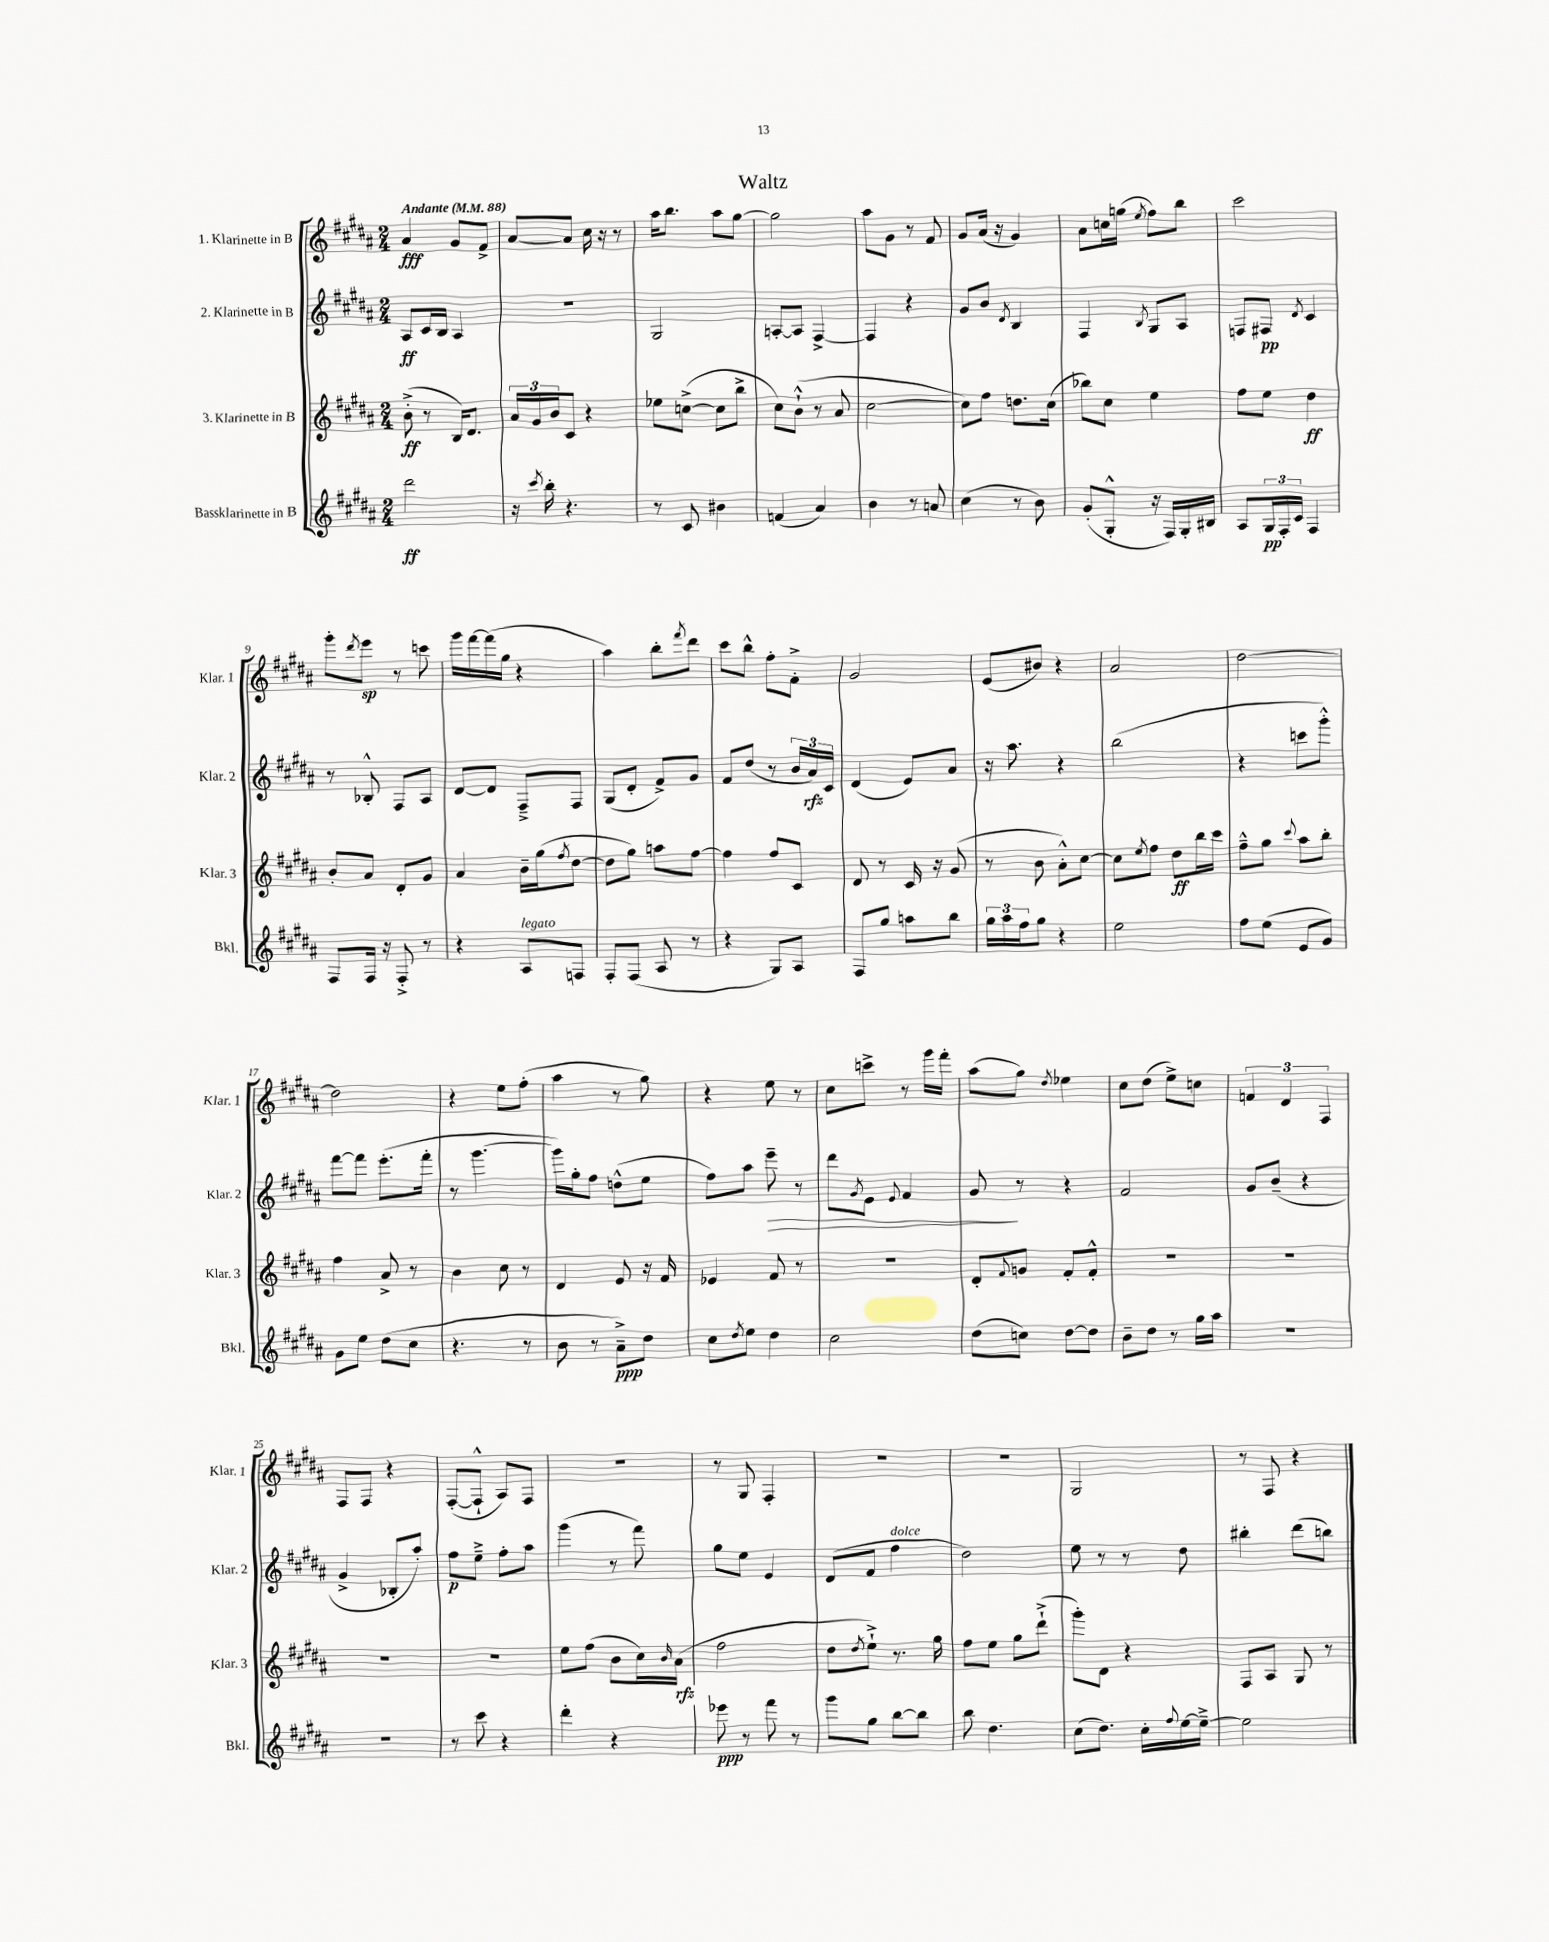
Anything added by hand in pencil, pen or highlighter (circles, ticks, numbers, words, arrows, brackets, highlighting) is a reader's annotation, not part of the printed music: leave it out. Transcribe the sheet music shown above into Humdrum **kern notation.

**kern	**kern	**kern	**kern
*staff4	*staff3	*staff2	*staff1
*clefG2	*clefG2	*clefG2	*clefG2
*k[f#c#g#d#a#]	*k[f#c#g#d#a#]	*k[f#c#g#d#a#]	*k[f#c#g#d#a#]
*M2/4	*M2/4	*M2/4	*M2/4
*MM88	*MM88	*MM88	*MM88
2ddd#\	(8b'^\	8A#/L	4a#/
.	8r	16c#/L	.
.	.	16B/JJ	.
.	16B/LK)	4A#/	8g#/L
.	8.d#/J	.	.
.	.	.	8f#^/J
=	=	=	=
16r	24a#/LL	2r	[8a#/L
.	24g#/	.	.
8qccc#/	.	.	.
16bb'\	.	.	.
.	24b/J	.	.
4.r	8c#/J	.	8a#/]J
.	4r	.	16cc#\
.	.	.	16r
.	.	.	8r
=	=	=	=
8r	8ee-\L	2G#/	16aa#\LK
.	.	.	8.bb\J
8c#/	([8cc^\J	.	.
4b#\	8cc\]L	.	8aa#\L
.	8bb^\J	.	[8gg#\J
=	=	=	=
(4f/	8cc#\L)	[8A'/L	2gg#\]
.	(8b`^^\J	8A/]J	.
4a#/)	8r	[4F#^/	.
.	8a#/	.	.
=	=	=	=
4b\	[2cc#\	4F#/]	8aa#\L
.	.	.	8g#\J
8r	.	4r	8r
8a/	.	.	8f#/
=	=	=	=
(4cc#\	8cc#\]L)	8g#/L	8g#/L
.	8ff#\J	8b/J	(16a#/Jk
.	.	.	16r
.	.	8qd#/	.
8r	8.dd\L	4B/	4g#/)
8b\)	.	.	.
.	(16cc#\Jk	.	.
=	=	=	=
(8g#'/L	8bb-\L)	4F#/	8a#\L
8G#'^^/J	8cc#\J	.	16cc\L
.	.	.	(16gg\JJ
.	.	8qB/	8qee/
16r	4ee\	8G#/L	8ff#\L)
16F#/LL)	.	.	.
16G#'/	.	8A#/J	8bb\J
16B#/JJ	.	.	.
=	=	=	=
8A#/L	8ff#\L	8F/L	2ccc#\
24G#/L	8ee\J	8F#/J	.
24F#'/	.	.	.
24c#/JJ	.	.	.
.	.	8qd#/	.
4F#/	4dd#\	4c#/	.
=	=	=	=
8F#/L	8b'/L	8r	8ggg#'\L
.	.	.	8qddd#/
16F#/Jk	8a#/J	8B-'^^/	8eee\J
16r	.	.	.
8F#'^/	8d#'/L	8F#/L	8r
8r	8g#/J	8A#/J	8ccc\
=	=	=	=
4r	4a#/	[8d#/L	16ggg#\LL
.	.	.	[16fff#\
.	.	8d#/]J	(16fff#\]
.	.	.	16gg#\JJ
8A#/L	16b~\LL	8F#~^/L	4r
.	(16gg#\J	.	.
.	8qff#/	.	.
8F/J	[8dd#\J	8F#/J	.
=	=	=	=
8F#'/L	8dd#\]L	(8G#/L	4aa#\)
(8F#/J	8gg#\J)	8d#'/J	.
8A#/	8aa\L	8f#^/L)	8bb'\L
.	.	.	8qfff#/
8r	[8ff#\J	8g#/J	8ddd#\J
=	=	=	=
4r	4ff#\]	8f#/L	8ccc#\L
.	.	(8dd#/J	8bb^^\J
8G#/L)	8ff#/L	8r	8ff#'\L
8A#/J	8c#/J	24b/LL	8f#'^\J
.	.	24a#/)	.
.	.	24c#/JJ	.
=	=	=	=
8F#/L	8d#/	(4d#/	2g#/
8gg#/J	8r	.	.
8aa\L	16c#/	8e/L)	.
.	16r	.	.
8bb\J	(8g#/	8a#/J	.
=	=	=	=
24gg#\LL	8r	16r	(8e/L
24aa#\	.	.	.
.	.	8.aa#\	.
24ff#\J	.	.	.
8gg#\J	8b\	.	8b#/J)
4r	8a#'^^\L)	4r	4r
.	[8cc#\J	.	.
=	=	=	=
2ee\	8cc#\]L	(2bb\	2a#/
.	8qee/	.	.
.	8ff#\J	.	.
.	8dd#\L	.	.
.	16bb\L	.	.
.	16ccc#\JJ	.	.
=	=	=	=
8ff#\L	8ff#~^^\L	4r	[2dd#\
(8ee\J	8gg#\J	.	.
.	8qqccc#/	.	.
8e/L	8aa#\L	8ccc\L	.
8g#/J)	8bb'\J	8ggg#'^^\J)	.
=	=	=	=
8g#\L	4ff#\	[8fff#\L	2dd#\]
8ee\J	.	8fff#\]J	.
(8dd#\L	8a#^/	(8.eee'\L	.
8cc#\J	8r	.	.
.	.	16fff#'\Jk	.
=	=	=	=
4.r	4b\	8r	4r
.	.	[4.ggg#\	.
.	8cc#\	.	8ee\L
8r	8r	.	(8ff#'\J
=	=	=	=
8b\	4d#/	16ggg#\]LL)	4aa#\
.	.	16gg#'\J	.
8r	.	8ff#\J	.
8a#~^\L)	8e/	(8dd^^\L	8r
8dd#\J	16r	8ee\J	8gg#\)
.	16f#/	.	.
=	=	=	=
8cc#\L	4e-/	8ff#\L)	4r
8qdd#/	.	.	.
8ee\J	.	8aa#\J	.
4dd#\	8f#/	8eee~\	8ee\
.	8r	8r	8r
=	=	=	=
2cc#\	2r	8ddd#\L	8cc#\L
.	.	8qg#/	.
.	.	8e\J	8ccc^\J
.	.	8qqe/	.
.	.	4f#/	8r
.	.	.	16ggg#\LL
.	.	.	16fff#'\JJ
=	=	=	=
(8dd#\L	8d#'/L	8g#/	(8aa#\L
.	8qqf#/	.	.
8cc\J)	8g/J	8r	8gg#\J)
.	.	.	8qdd#/
[8dd#\L	8f#'/L	4r	4ee-\
8dd#\]J	8f#'^^/J	.	.
=	=	=	=
8b~\L	2r	2f#/	8cc#\L
8dd#\J	.	.	(8dd#\J
8r	.	.	8ee^\L)
16gg#\LL	.	.	8cc\J
16aa#\JJ	.	.	.
=	=	=	=
2r	2r	8g#/L	6f/
.	.	(8b~/J	.
.	.	.	6d#/
.	.	4r	.
.	.	.	6F#/
=	=	=	=
2r	2r	4g#^/	8F#/L
.	.	.	8F#/J
.	.	8B-'/L	4r
.	.	8aa#'/J)	.
=	=	=	=
8r	2r	8ff#\L	([8F#'/L
8ccc#\	.	8ee~^\J	8F#`^^/]J
4r	.	8ff#'\L	8A#/L)
.	.	8aa#\J	8F#/J
=	=	=	=
4ddd#'\	8ee\L	(4ggg#\	2r
.	(8ff#\J	.	.
4r	8b\L	8r	.
.	16cc#\L)	8fff#\)	.
.	16qqb/	.	.
.	(16a#\JJ	.	.
=	=	=	=
8eee-\	2ff#\	8gg#\L	8r
8r	.	8ee\J	8G#/
8fff#\	.	4e/	4F#'/
8r	.	.	.
=	=	=	=
8ggg#\L	8dd#\L	(8d#/L	2r
.	8qdd#/	.	.
8gg#\J	8ee`^\J)	8f#/J	.
[8bb\L	8.r	4ff#\	.
8bb\]J	.	.	.
.	16gg#\	.	.
=	=	=	=
8bb\	8ff#\L	2dd#\)	2r
4.dd#\	8ee\J	.	.
.	8gg#\L	.	.
.	(8ddd#`^\J	.	.
=	=	=	=
(8cc#\L	8ggg#'\L)	8ee\	2G#/
8.dd#\J)	8d#\J	8r	.
.	4r	8r	.
16cc#'\LL	.	.	.
8qqff#/	.	.	.
[16ee\	.	8dd#\	.
16ee~^\_JJ	.	.	.
=	=	=	=
2ee\]	8F#/L	4bb#'\	8r
.	8A#/J	.	8F#/
.	8G#/	(8ddd#\L	4r
.	8r	8bb\J)	.
==	==	==	==
*-	*-	*-	*-
